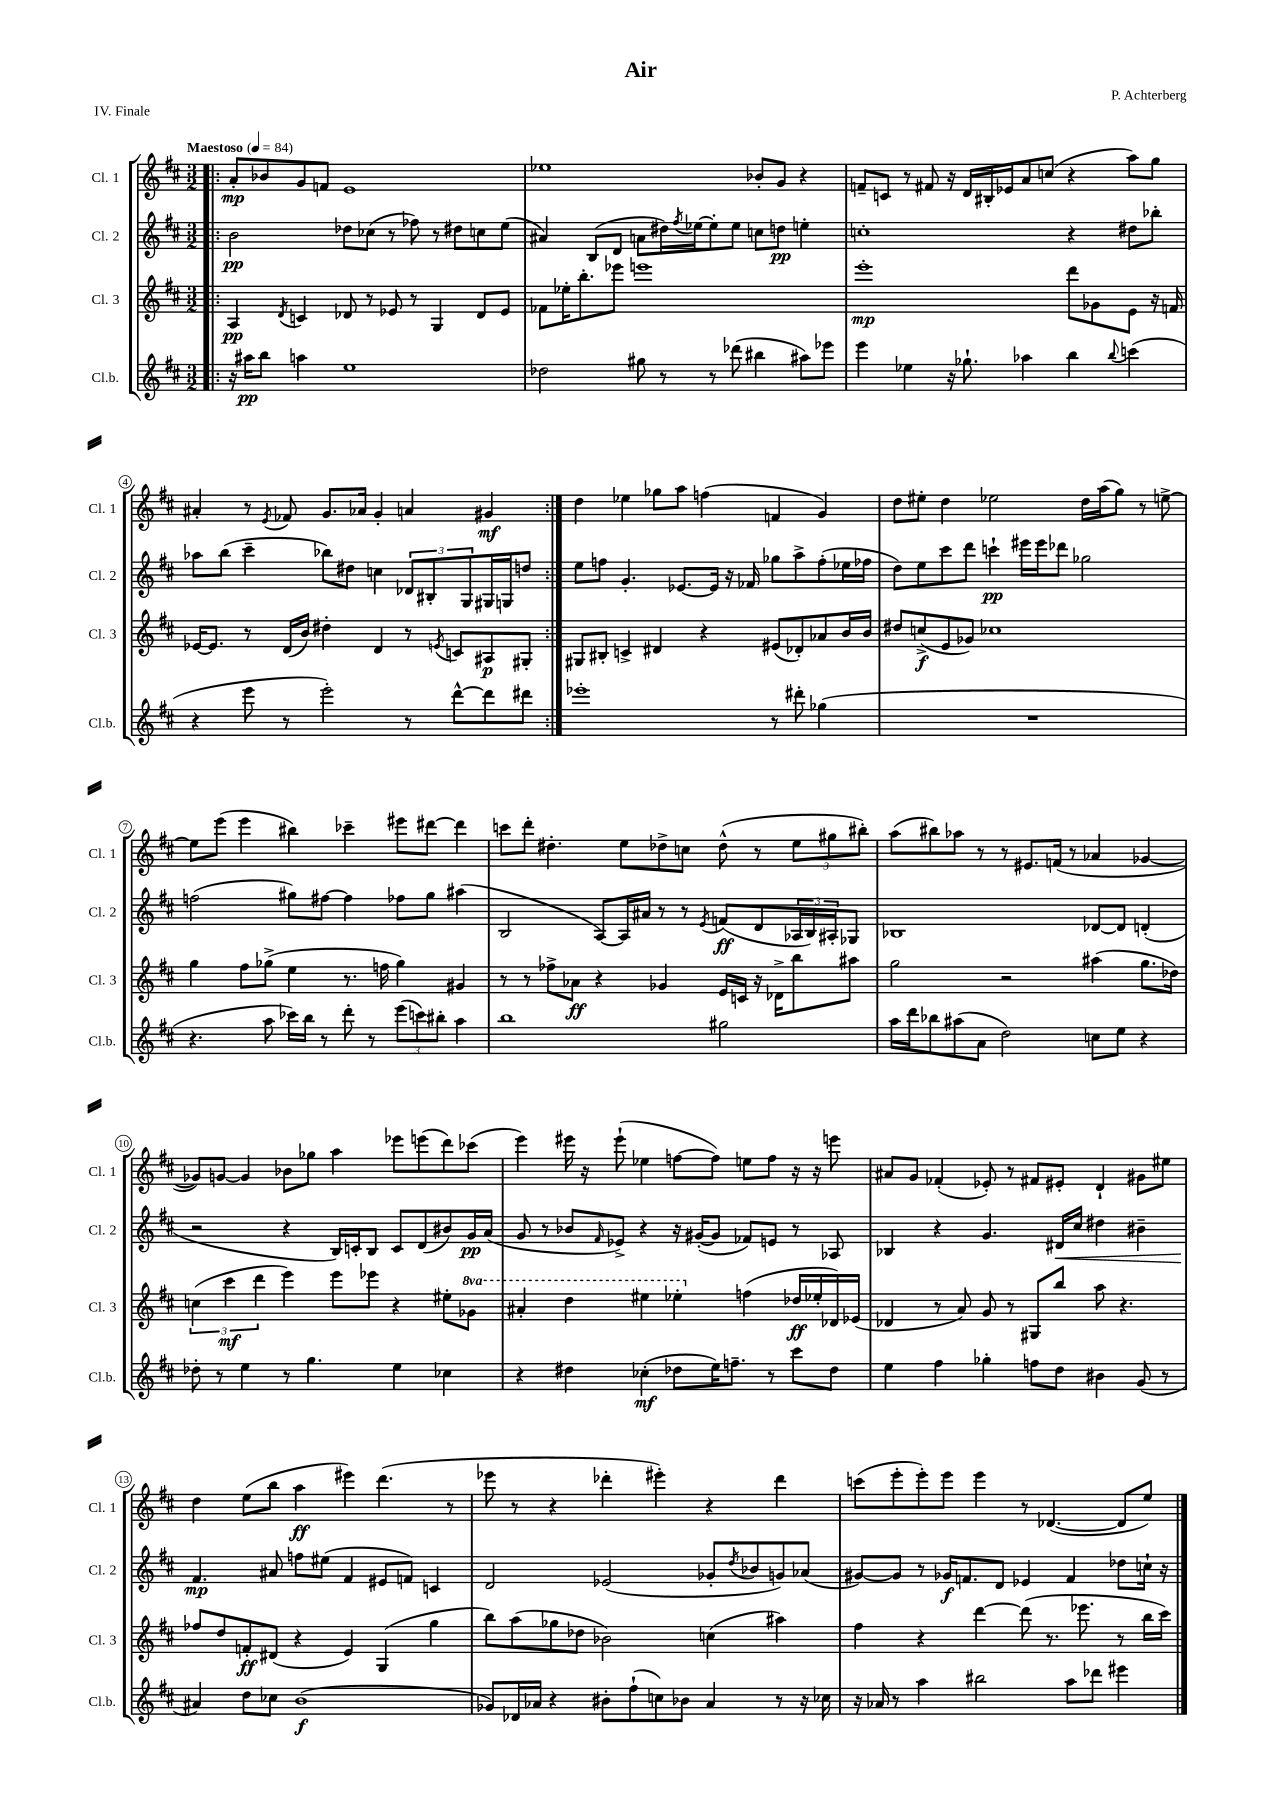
\header { title = "Air" composer = "P. Achterberg" piece = "IV. Finale" }
<<
\new StaffGroup <<
\new Staff = "s0" \with { instrumentName = "Cl. 1" shortInstrumentName = "Cl. 1" } {
    \clef treble \key d \major \numericTimeSignature \time 3/2 \tempo "Maestoso" 4 = 84
    \repeat volta 2 { \bar ".|:" a'8-.\mp bes'8 g'8 f'8 e'1 |
    ees''1 bes'8-. g'8 r4 |
    f'8-- c'8 r8 fis'8 r16 d'16 bis16-. ees'16 a'8 c''8( r4 a''8) g''8 |
    ais'4-. r8 \acciaccatura { e'8 } fes'8 g'8. aes'16 g'4-. a'4 gis'4\mf | }
    d''4 ees''4 ges''8 a''8 f''4( f'4 g'4) |
    d''8 eis''8-. d''4 ees''2 d''16 a''16( g''8) r8 e''8~-> |
    e''8 e'''8( e'''4 bis''4) ces'''4-- eis'''8 dis'''8~ dis'''4 |
    c'''8 d'''8-. dis''4.-. e''8 des''8-> c''8 des''8-^( r8 \tuplet 3/2 { e''8 gis''8 bis''8-.) } |
    a''8( bis''8) aes''8 r8 r8 eis'8. f'16( r8 aes'4 ges'4~ |
    ges'8) g'8~ g'4 bes'8 ges''8 a''4 ees'''8 e'''8( d'''8) ces'''8( |
    e'''4) eis'''16 r16 eis'''8-!( ees''4 f''8~ f''8) e''8 f''8 r16 r16 e'''8 |
    ais'8 g'8 fes'4-.( ees'8-.) r8 fis'8 eis'8-. d'4-! gis'8 eis''8 |
    d''4 e''8( b''8 a''4\ff eis'''4) d'''4.( r8 |
    ees'''8 r8 r4 des'''4-. eis'''4-.) r4 des'''4 |
    c'''8( e'''8-. e'''8-.) e'''8 e'''4 r8 des'4.~( des'8 e''8) \bar "|." |
}
\new Staff = "s1" \with { instrumentName = "Cl. 2" shortInstrumentName = "Cl. 2" } {
    \clef treble \key d \major \numericTimeSignature \time 3/2
    \repeat volta 2 { \bar ".|:" b'2\pp des''8 ces''8( r8 fes''8) r8 dis''8 c''8 e''8( |
    ais'4) b8( d'8 a'8 dis''16) \acciaccatura { fis''8 } ees''16~ ees''8-. ees''8 c''8 d''8\pp e''4-. |
    c''1-. r4 dis''8 bes''8-. |
    aes''8 b''8( cis'''4-- bes''8) dis''8 c''4 \tuplet 3/2 { des'8 bis8-. g8 } gis16 g16 d''8 | }
    e''8 f''8 g'4.-. ees'8.~ ees'16 r16 fes'16 ges''8 a''8-> f''8-.( ees''16 fes''16 |
    d''8) e''8 cis'''8 d'''8 c'''4-!\pp eis'''16 eis'''16 des'''8 ges''2 |
    f''2( gis''8) fis''8~ fis''4 fes''8 gis''8 ais''4( |
    b2 a8~) a16 ais'16 r8 r8 \acciaccatura { e'8 } f'8\ff( d'8 \tuplet 3/2 { aes16 b16) ais16-. } ges8 |
    bes1 des'8~ des'8 d'4-.( |
    r2 r4 b16) c'16-. b8 c'8 d'8( bis'8) g'16\pp a'16( |
    g'8 r8 bes'8 \grace { fis'16 } ees'8->) r4 r16 gis'16~-.( gis'8 fes'8) e'8 r8 aes8 |
    bes4 r4 g'4. dis'16\< cis''16 dis''4 bis'4-- |
    fis'4.\mp\! ais'8 f''8 eis''8( fis'4 eis'8 f'8) c'4 |
    d'2 ees'2( ges'8-. \acciaccatura { d''8 } bes'8 g'8) aes'8( |
    gis'8~) gis'8 r8 ges'16\f f'8. d'8 ees'4 f'4 des''8 c''16-! r16 \bar "|." |
}
\new Staff = "s2" \with { instrumentName = "Cl. 3" shortInstrumentName = "Cl. 3" } {
    \clef treble \key d \major \numericTimeSignature \time 3/2 \set Staff.ottavationMarkups = #ottavation-simple-ordinals
    \repeat volta 2 { \bar ".|:" a4\pp \acciaccatura { d'8 } c'4 des'8 r8 ees'8 r8 g4 des'8 ees'8 |
    fes'8 ees''16-. b''8.-. ees'''8 e'''1 |
    e'''1-.\mp d'''8 ges'8 e'8 r16 f'16 |
    ees'16~ ees'8. r8 d'16( b'16) dis''4-. d'4 r8 \acciaccatura { e'8 } c'8 ais8\p gis8-. | }
    gis8 bis8-. c'4-> dis'4 r4 eis'8( des'8-.) aes'8 b'16 b'16 |
    dis''8 c''8->\f( e'8 ges'8) ces''1 |
    g''4 fis''8 ges''8->( e''4 r8. f''16 ges''4) gis'4 |
    r8 r8 fes''8-> aes'8\ff r4 ges'4 e'16 c'16 r16 des'16-> b''8 ais''8 |
    g''2 r2 ais''4( g''8. des''16) |
    \tuplet 3/2 { c''4( cis'''4\mf d'''4 } e'''4) e'''8 ees'''8 r4 eis''8-. \ottava #1 ges''8 |
    ais''4-. d'''4 eis'''4 ees'''4-. \ottava #0 f''4( des''16\ff ees''16-. des'16) ees'16( |
    des'4 r8 a'8) g'8 r8 gis8 b''8 a''8 r4. |
    fes''8 d''8 f'8-.\ff dis'8( r4 e'4) g4( g''4 |
    b''8) a''8( ges''8 des''8 bes'2) c''4( ais''4) |
    fis''4 r4 d'''4~ d'''8( r8. ees'''8. r8 b''16 cis'''16) \bar "|." |
}
\new Staff = "s3" \with { instrumentName = "Cl.b." shortInstrumentName = "Cl.b." } {
    \clef treble \key d \major \numericTimeSignature \time 3/2
    \repeat volta 2 { \bar ".|:" r16 ais''16\pp b''8 a''4 e''1 |
    des''2 gis''8 r8 r8 des'''8( bis''4 ais''8) ees'''8 |
    e'''4 ees''4 r16 ges''8.-! aes''4 b''4 \appoggiatura { b''8 } c'''4( |
    r4 e'''8 r8 e'''2-.) r8 d'''8~-^ d'''8 dis'''8 | }
    ees'''1-. r8 dis'''8-. ges''4( |
    R1. |
    r4. a''8 ces'''16) b''16 r8 d'''8-. r8 \tuplet 3/2 { e'''8( c'''8) bis''8-. } a''4 |
    b''1 gis''2 |
    a''16 d'''16 bes''8 ais''8( a'8 d''2) c''8 e''8 r4 |
    des''8-. r8 e''4 r8 g''4. e''4 ces''4 |
    r4 dis''4 ces''4-.\mf( des''8 e''16) f''8.-- r8 cis'''8 des''8 |
    e''4 fis''4 ges''4-. f''8 d''8 bis'4 g'8( r8 |
    ais'4) d''8 ces''8 b'1\f( |
    ges'8) des'16 aes'16 r4 bis'8-. fis''8-!( c''8) bes'8 aes'4 r8 r16 ces''16 |
    r16 aes'16 r8 a''4 bis''2 a''8 des'''8 eis'''4 \bar "|." |
}
>>
>>
\layout { \context { \Score \override BarNumber.stencil = #(make-stencil-circler 0.1 0.3 ly:text-interface::print) } }
